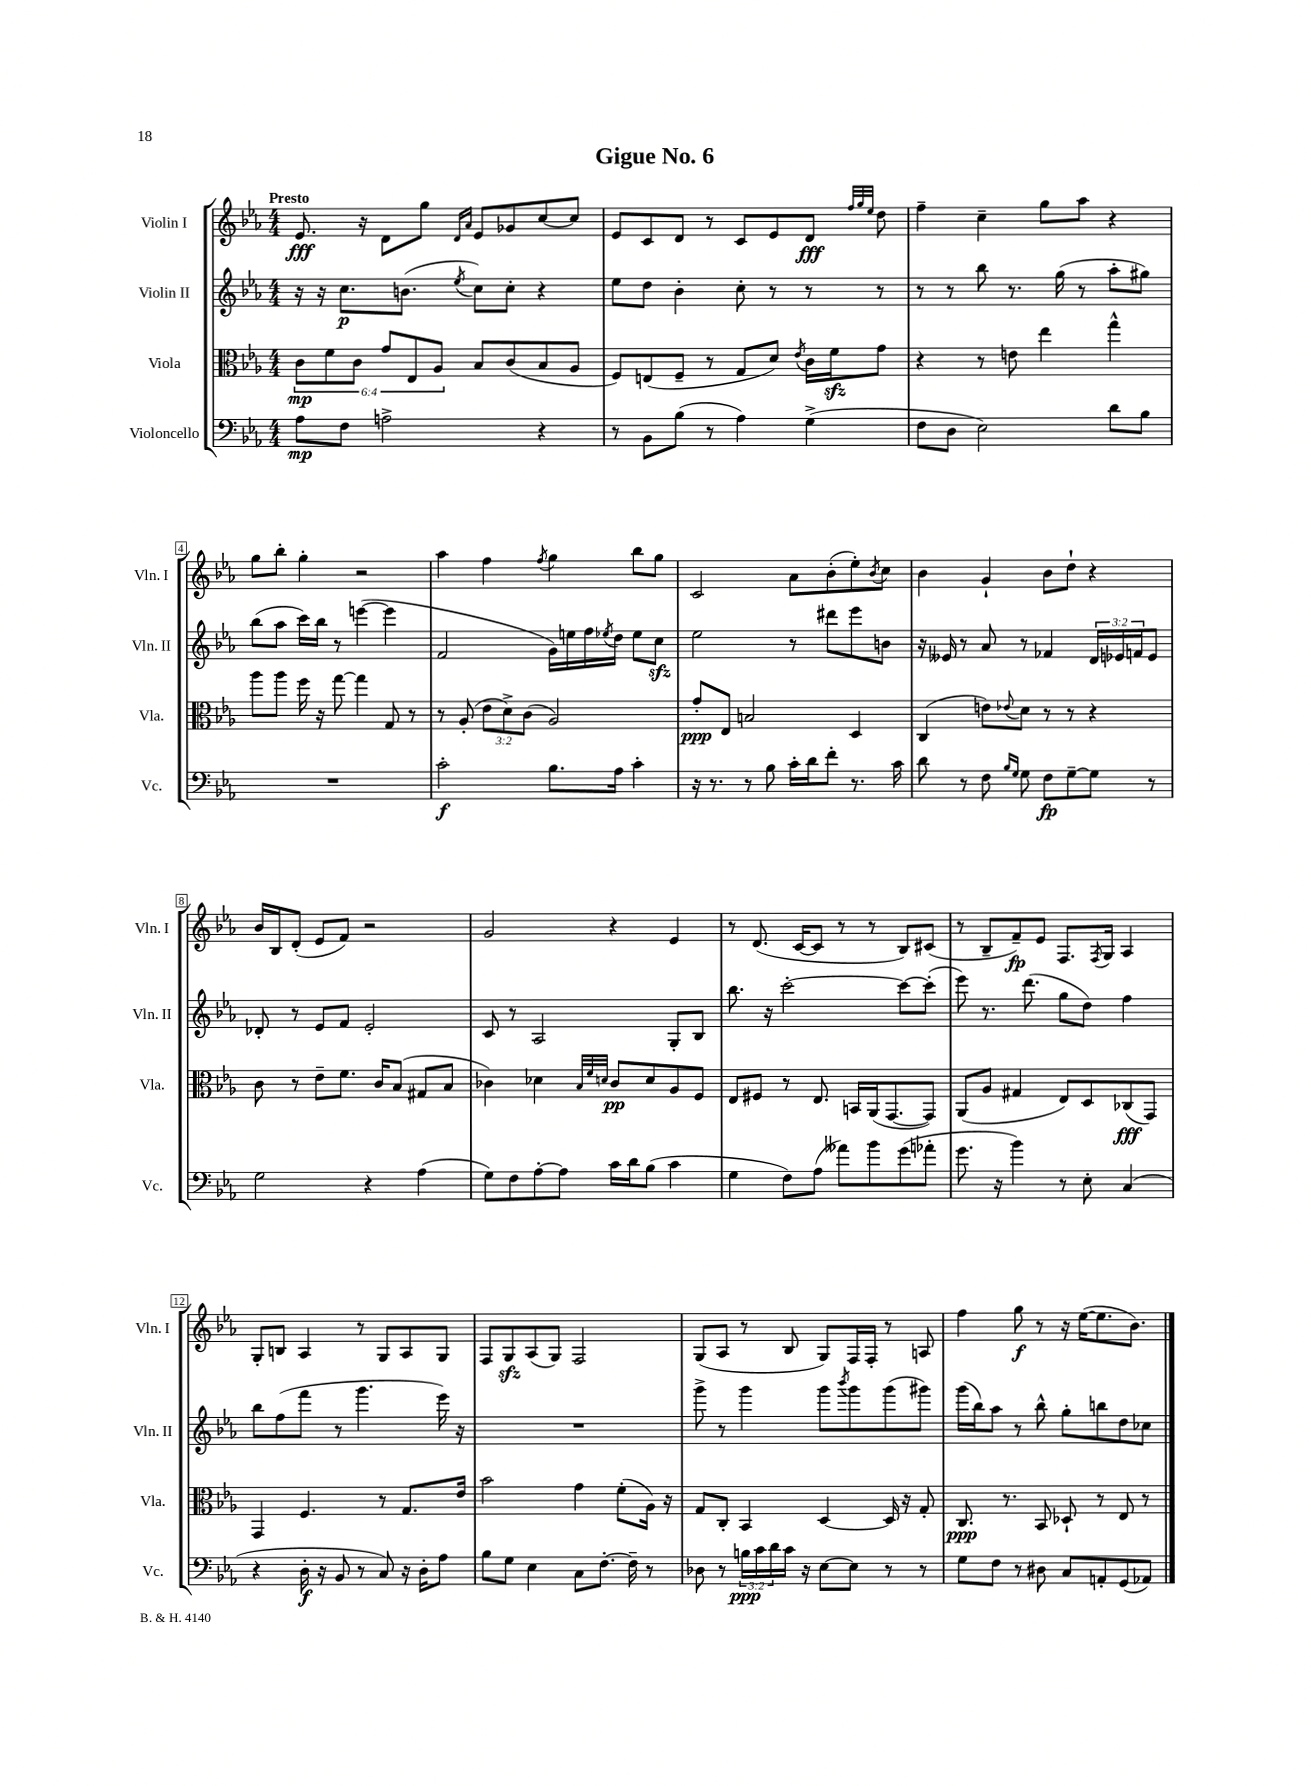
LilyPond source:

\header { title = "Gigue No. 6" }
<<
\new StaffGroup <<
\new Staff = "s0" \with { instrumentName = "Violin I" shortInstrumentName = "Vln. I" } {
    \clef treble \key ees \major \numericTimeSignature \time 4/4 \tempo "Presto"
    ees'8.\fff r16 d'8 g''8 \grace { d'16 aes'16 } ees'8 ges'8 c''8~ c''8 |
    ees'8 c'8 d'8 r8 c'8 ees'8 d'8\fff \grace { f''32 g''32 ees''32 } d''8 |
    f''4-- c''4-- g''8 aes''8 r4 |
    g''8 bes''8-. g''4-. r2 |
    aes''4 f''4 \acciaccatura { f''8 } g''4 bes''8 g''8 |
    c'2 aes'8 bes'8-.( ees''8-.) \acciaccatura { bes'8 } c''8 |
    bes'4 g'4-! bes'8 d''8-! r4 |
    bes'16 bes16 d'8-.( ees'8 f'8) r2 |
    g'2 r4 ees'4 |
    r8 d'8.( c'16~ c'8 r8 r8 bes8) cis'8( |
    r8 bes8-- f'8--\fp) ees'8 f8. \acciaccatura { f8 } g16 aes4 |
    g8-. b8 aes4 r8 g8 aes8 g8 |
    f8 g8\sfz aes8( g8) f2 |
    g8( aes8 r8 bes8 g8) f16 f16-. r8 a8 |
    f''4 g''8\f r8 r16 ees''16~( ees''8. bes'8.) \bar "|." |
}
\new Staff = "s1" \with { instrumentName = "Violin II" shortInstrumentName = "Vln. II" } {
    \clef treble \key ees \major \numericTimeSignature \time 4/4 \override Staff.TupletNumber.text = #tuplet-number::calc-fraction-text
    r16 r16 c''8.\p b'8.( \acciaccatura { ees''8 } c''8) c''8-. r4 |
    ees''8 d''8 bes'4-. c''8-. r8 r8 r8 |
    r8 r8 bes''8 r8. g''16( r8 aes''8-. gis''8) |
    bes''8( aes''8 c'''16) bes''16 r8 e'''4~( e'''4 |
    f'2 g'16) e''16 f''16 \acciaccatura { ees''8 } d''16 ees''8 c''8\sfz |
    ees''2 r8 dis'''8 ees'''8 b'8 |
    r16 eeses'16 r8 aes'8 r8 fes'4 \tuplet 3/2 { d'16 ees'16 f'16 } ees'8 |
    des'8-. r8 ees'8 f'8 ees'2-. |
    c'8 r8 aes2 g8-. bes8 |
    bes''8. r16 c'''2~-. c'''8~ c'''8-.( |
    ees'''8) r8. d'''8.( g''8 d''8) f''4 |
    bes''8 f''8( f'''8 r8 g'''4. ees'''16) r16 |
    R1 |
    g'''8-> r8 g'''4 g'''8 \acciaccatura { bes'''8 } g'''8 g'''8( gis'''8) |
    g'''16( bes''16) aes''8 r8 bes''8-^ g''8-. b''8 d''8 ces''8 \bar "|." |
}
\new Staff = "s2" \with { instrumentName = "Viola" shortInstrumentName = "Vla." } {
    \clef alto \key ees \major \numericTimeSignature \time 4/4 \override Staff.TupletNumber.text = #tuplet-number::calc-fraction-text
    \tuplet 6/4 { c'8\mp f'8 c'8 g'8 ees8 aes8 } bes8 c'8( bes8 aes8 |
    f8) e8( f8-- r8 g8 d'8) \acciaccatura { ees'8 } c'16 f'16\sfz g'8 |
    r4 r8 e'8 ees''4 g''4-^ |
    aes''8 aes''8 f''16 r16 g''8~ g''4 g8 r8 |
    r8 aes8-.( \tuplet 3/2 { ees'8 d'8->) c'8( } aes2) |
    g'8-.\ppp ees8 b2 d4 |
    c4( e'8) \appoggiatura { ees'8 } d'8 r8 r8 r4 |
    c'8 r8 ees'8-- f'8. c'16 bes8( gis8 bes8 |
    ces'4) des'4 \grace { bes32 f'32 d'32 } ces'8\pp d'8 aes8 f8 |
    ees8 fis8 r8 ees8. b,16 aes,16( g,8.~ g,8) |
    aes,8( aes8 gis4 ees8) d8 ces8\fff( g,8) |
    g,4 f4. r8 g8. ees'16 |
    bes'2 g'4 f'8-.( aes16) r16 |
    g8 c8-. bes,4 d4~ d16 r16 g8-. |
    c8.\ppp r8. bes,8 des8-! r8 ees8 r8 \bar "|." |
}
\new Staff = "s3" \with { instrumentName = "Violoncello" shortInstrumentName = "Vc." } {
    \clef bass \key ees \major \numericTimeSignature \time 4/4 \override Staff.TupletNumber.text = #tuplet-number::calc-fraction-text
    aes8\mp f8 a2-> r4 |
    r8 bes,8 bes8( r8 aes4) g4->( |
    f8 d8 ees2) d'8 bes8 |
    R1 |
    c'2-.\f bes8. aes16 c'4-. |
    r16 r8. r8 bes8 c'16-. d'16 f'8-. r8. c'16 |
    d'8 r8 f8 \grace { bes16 g16 } g8 f8\fp g8~-- g8 r8 |
    g2 r4 aes4( |
    g8) f8 aes8~-. aes8 c'16 d'16 bes8( c'4 |
    g4 f8) aes8( aeses'8) bes'8 g'8( aes'8-. |
    g'8. r16 bes'4) r8 ees8-. c4( |
    r4 d16-.\f r16 bes,8 r8 c8) r16 d16-. aes8 |
    bes8 g8 ees4 c8 f8.~-. f16-- r8 |
    des8 r8 \tuplet 3/2 { b16\ppp c'16 d'16 } c'16 r16 ees8~ ees8 r8 r8 |
    g8 f8 r8 dis8 c8 a,8-. g,8( aes,8) \bar "|." |
}
>>
>>
\layout { \context { \Score \override BarNumber.stencil = #(make-stencil-boxer 0.1 0.3 ly:text-interface::print) } }
